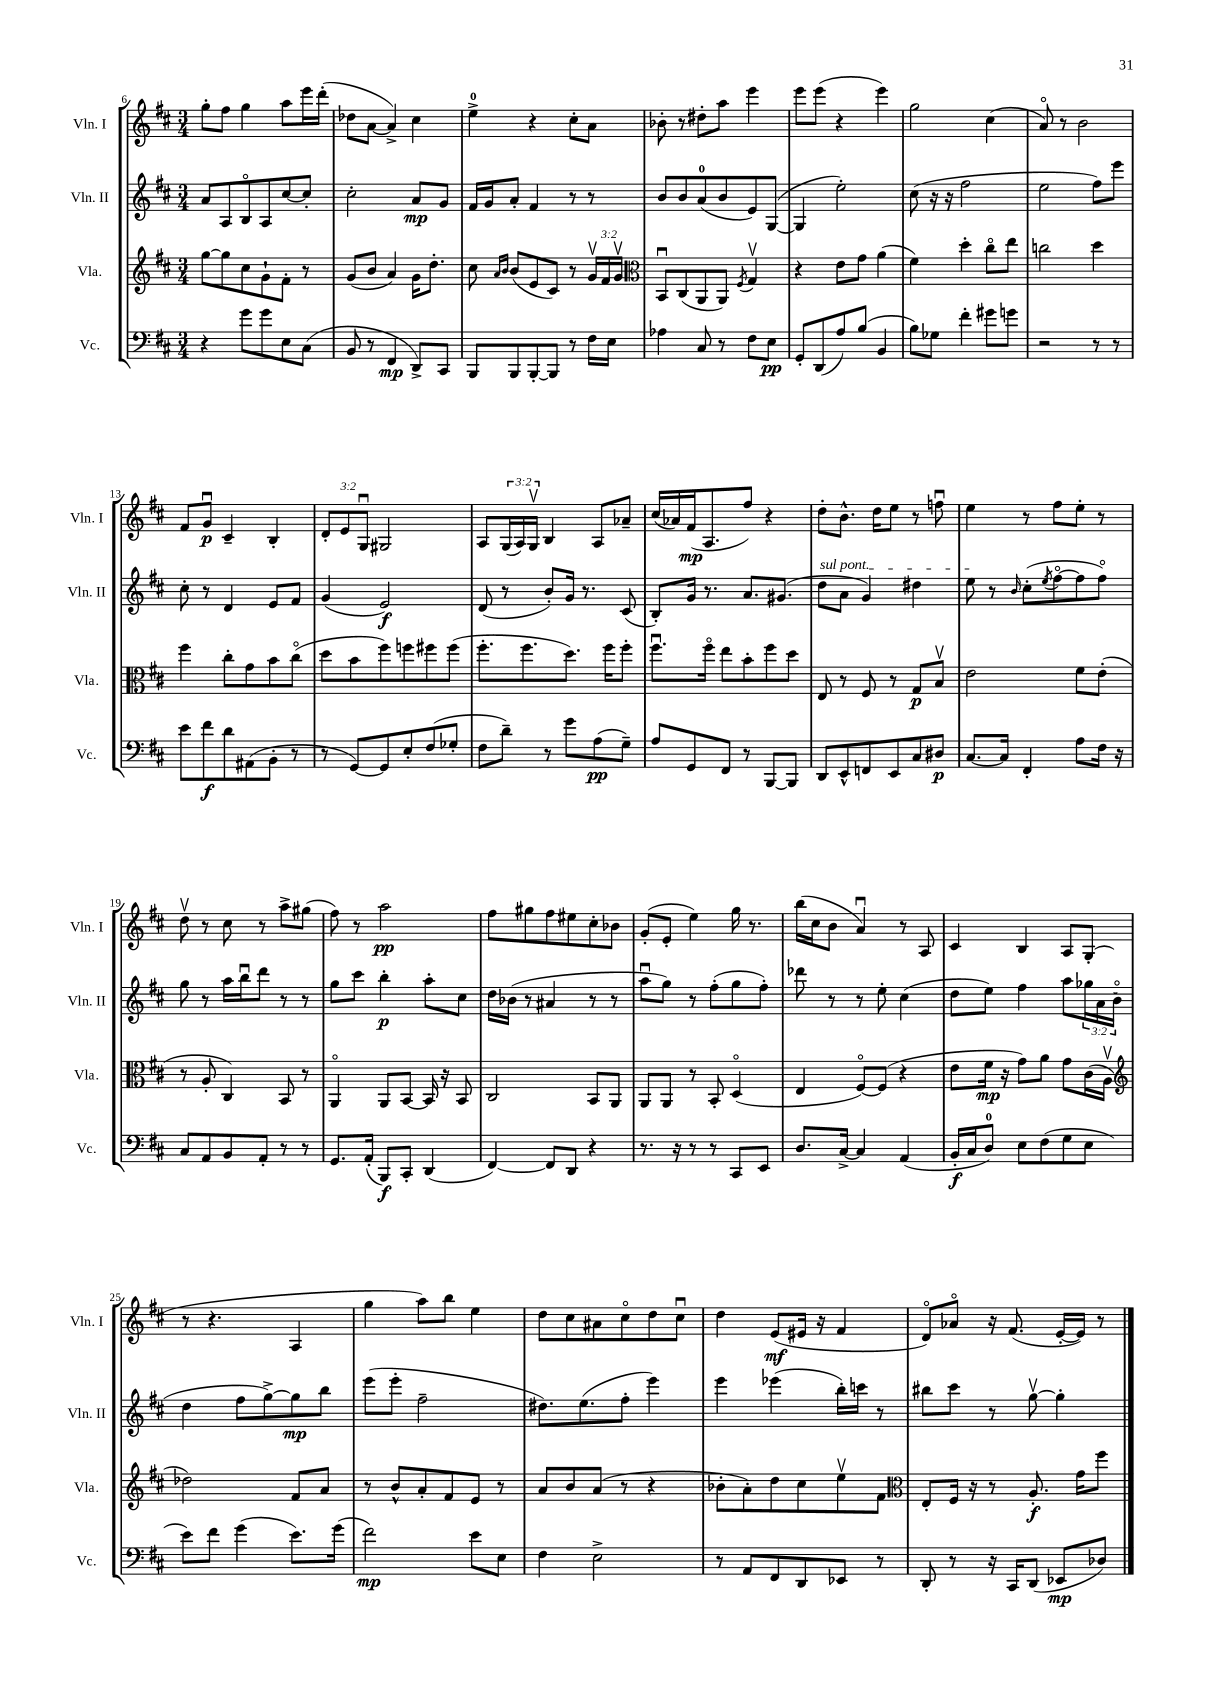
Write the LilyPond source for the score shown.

<<
\new StaffGroup <<
\new Staff = "s0" \with { instrumentName = "Vln. I" shortInstrumentName = "Vln. I" } {
    \clef treble \key d \major \numericTimeSignature \time 3/4 \override Staff.TupletNumber.text = #tuplet-number::calc-fraction-text
    g''8-. fis''8 g''4 a''8 e'''16 d'''16-.( |
    des''8 a'8~ a'4->) cis''4 |
    e''4-0-> r4 cis''8-. a'8 |
    bes'8-. r8 dis''8-. a''8 e'''4 |
    e'''8 e'''8( r4 e'''4) |
    g''2 cis''4( |
    a'8\flageolet) r8 b'2 |
    fis'8 g'8\downbow\p cis'4-- b4-. |
    \tuplet 3/2 { d'8-. e'8 g8\downbow } gis2 |
    a8 \tuplet 3/2 { g16( a16) g16\upbow } b4 a8 aes'8-- |
    cis''16( aes'16) fis'16\mp( a8. fis''8) r4 |
    d''8-. b'8.-^ d''16 e''8 r8 f''8\downbow |
    e''4 r8 fis''8 e''8-. r8 |
    d''8\upbow r8 cis''8 r8 a''8-> gis''8( |
    fis''8) r8 a''2\pp |
    fis''8 gis''8 fis''8 eis''8 cis''8-. bes'8 |
    g'8-.( e'8-. e''4) g''16 r8. |
    b''16( cis''16 b'8 a'4\downbow) r8 a8 |
    cis'4 b4 a8 g8-.( |
    r8 r4. a4 |
    g''4 a''8) b''8 e''4 |
    d''8 cis''8 ais'8 cis''8\flageolet d''8 cis''8\downbow |
    d''4 e'8\mf( eis'16 r16 fis'4 |
    d'8\flageolet) aes'8\flageolet r16 fis'8.( e'16~-. e'16) r8 \bar "|." |
}
\new Staff = "s1" \with { instrumentName = "Vln. II" shortInstrumentName = "Vln. II" } {
    \clef treble \key d \major \numericTimeSignature \time 3/4 \override Staff.TupletNumber.text = #tuplet-number::calc-fraction-text
    a'8 a8 b8\flageolet a8 cis''8~ cis''8-. |
    cis''2-. a'8\mp g'8 |
    fis'16 g'16 a'8-. fis'4 r8 r8 |
    b'8 b'8 a'8-0( b'8 e'8) g8~( |
    g4 e''2-.) |
    cis''8( r16 r16 fis''2 |
    e''2 fis''8) e'''8 |
    cis''8-. r8 d'4 e'8 fis'8 |
    g'4( e'2\f) |
    d'8( r8 b'8-.) g'16 r8. cis'8( |
    b8-.) g'16 r8. a'8. gis'8.( |
    \once \override TextSpanner.bound-details.left.text = \markup { \italic "sul pont." } d''8\startTextSpan a'8 g'4) dis''4 |
    e''8\stopTextSpan r8 \grace { b'16 } cis''8-.( \acciaccatura { e''8 } fis''8~\flageolet fis''8 fis''8\flageolet) |
    g''8 r8 a''16 b''16\downbow d'''8 r8 r8 |
    g''8 cis'''8 b''4-.\p a''8-. cis''8 |
    d''16 bes'16( r8 ais'4 r8 r8 |
    a''8\downbow g''8) r8 fis''8-.( g''8 fis''8-.) |
    des'''8 r8 r8 e''8-. cis''4( |
    d''8 e''8) fis''4 a''8 \tuplet 3/2 { ges''16 a'16 b'16\flageolet( } |
    d''4 fis''8 g''8~->) g''8\mp b''8 |
    e'''8( e'''8-. fis''2-- |
    dis''8.) e''8.( fis''8-. e'''4) |
    e'''4 ees'''4( b''16-.) c'''16 r8 |
    bis''8 cis'''8 r8 g''8~\upbow g''4-. \bar "|." |
}
\new Staff = "s2" \with { instrumentName = "Vla." shortInstrumentName = "Vla." } {
    \clef treble \key d \major \numericTimeSignature \time 3/4 \override Staff.TupletNumber.text = #tuplet-number::calc-fraction-text
    g''8~ g''8 cis''8 g'8-! fis'8-. r8 |
    g'8( b'8 a'4) g'16 d''8.-. |
    cis''8 \grace { a'16 b'16 } b'8( e'8 cis'8) r8 \tuplet 3/2 { g'16\upbow fis'16 g'16\upbow } |
    \clef alto b,8\downbow cis8( a,8 a,8) \acciaccatura { fis8 } g4\upbow |
    r4 e'8 g'8 a'4( |
    fis'4) d''4-. cis''8\flageolet e''8 |
    c''2 d''4 |
    fis''4 cis''8-. g'8 b'8 cis''8\flageolet( |
    d''8 b'8 fis''8) f''8 fis''8 fis''8( |
    fis''8.-. fis''8. d''8.) fis''16 fis''8-. |
    fis''8.\downbow fis''16\flageolet e''8 b'8-. fis''8 d''8 |
    e8 r8 fis8 r8 g8\p b8\upbow |
    e'2 fis'8 e'8-.( |
    r8 a8-. cis4) b,8 r8 |
    a,4\flageolet a,8 b,8~ b,16 r16 b,8 |
    cis2 b,8 a,8 |
    a,8 a,8 r8 b,8-. d4\flageolet( |
    e4 fis8~\flageolet) fis8( r4 |
    e'8 fis'16\mp r16 g'8) a'8 g'8 cis'16( a16\upbow |
    \clef treble des''2) fis'8 a'8 |
    r8 b'8-^ a'8-. fis'8 e'8 r8 |
    a'8 b'8 a'8( r8 r4 |
    bes'8-. a'8-.) d''8 cis''8 e''8\upbow fis'8 |
    \clef alto e8-. fis16 r16 r8 a8.-.\f g'16 fis''8 \bar "|." |
}
\new Staff = "s3" \with { instrumentName = "Vc." shortInstrumentName = "Vc." } {
    \clef bass \key d \major \numericTimeSignature \time 3/4
    r4 g'8 g'8 e8 cis8( |
    b,8 r8 fis,4\mp d,8->) cis,8 |
    b,,8 b,,8 b,,8~-. b,,8 r8 fis16 e16 |
    aes4 cis8 r8 fis8 e8\pp |
    g,8-. d,8( a8) b8( b,4 |
    b8) ges8 fis'4-. gis'8 g'8 |
    r2 r8 r8 |
    e'8 fis'8\f d'8 ais,8( b,8-. r8 |
    r8 g,8~) g,8 e8-. fis8( ges8-. |
    fis8 d'8--) r8 g'8 a8\pp( g8--) |
    a8 g,8 fis,8 r8 b,,8~ b,,8 |
    d,8 e,8-^ f,8 e,8 cis8 dis8\p |
    cis8.~ cis16 fis,4-. a8 fis16 r16 |
    cis8 a,8 b,8 a,8-. r8 r8 |
    g,8. a,16-.( b,,8\f) cis,8-. d,4( |
    fis,4~) fis,8 d,8 r4 |
    r8. r16 r8 r8 cis,8 e,8 |
    d8. cis16~-> cis4 a,4( |
    b,16-.\f cis16 d8-0) e8 fis8( g8 e8 |
    e'8) fis'8 g'4( e'8.) g'16( |
    fis'2\mp) e'8 e8 |
    fis4 e2-> |
    r8 a,8 fis,8 d,8 ees,8 r8 |
    d,8-. r8 r16 cis,16 d,8( ees,8\mp des8) \bar "|." |
}
>>
>>
\layout { \context { \Score currentBarNumber = #6 } }
